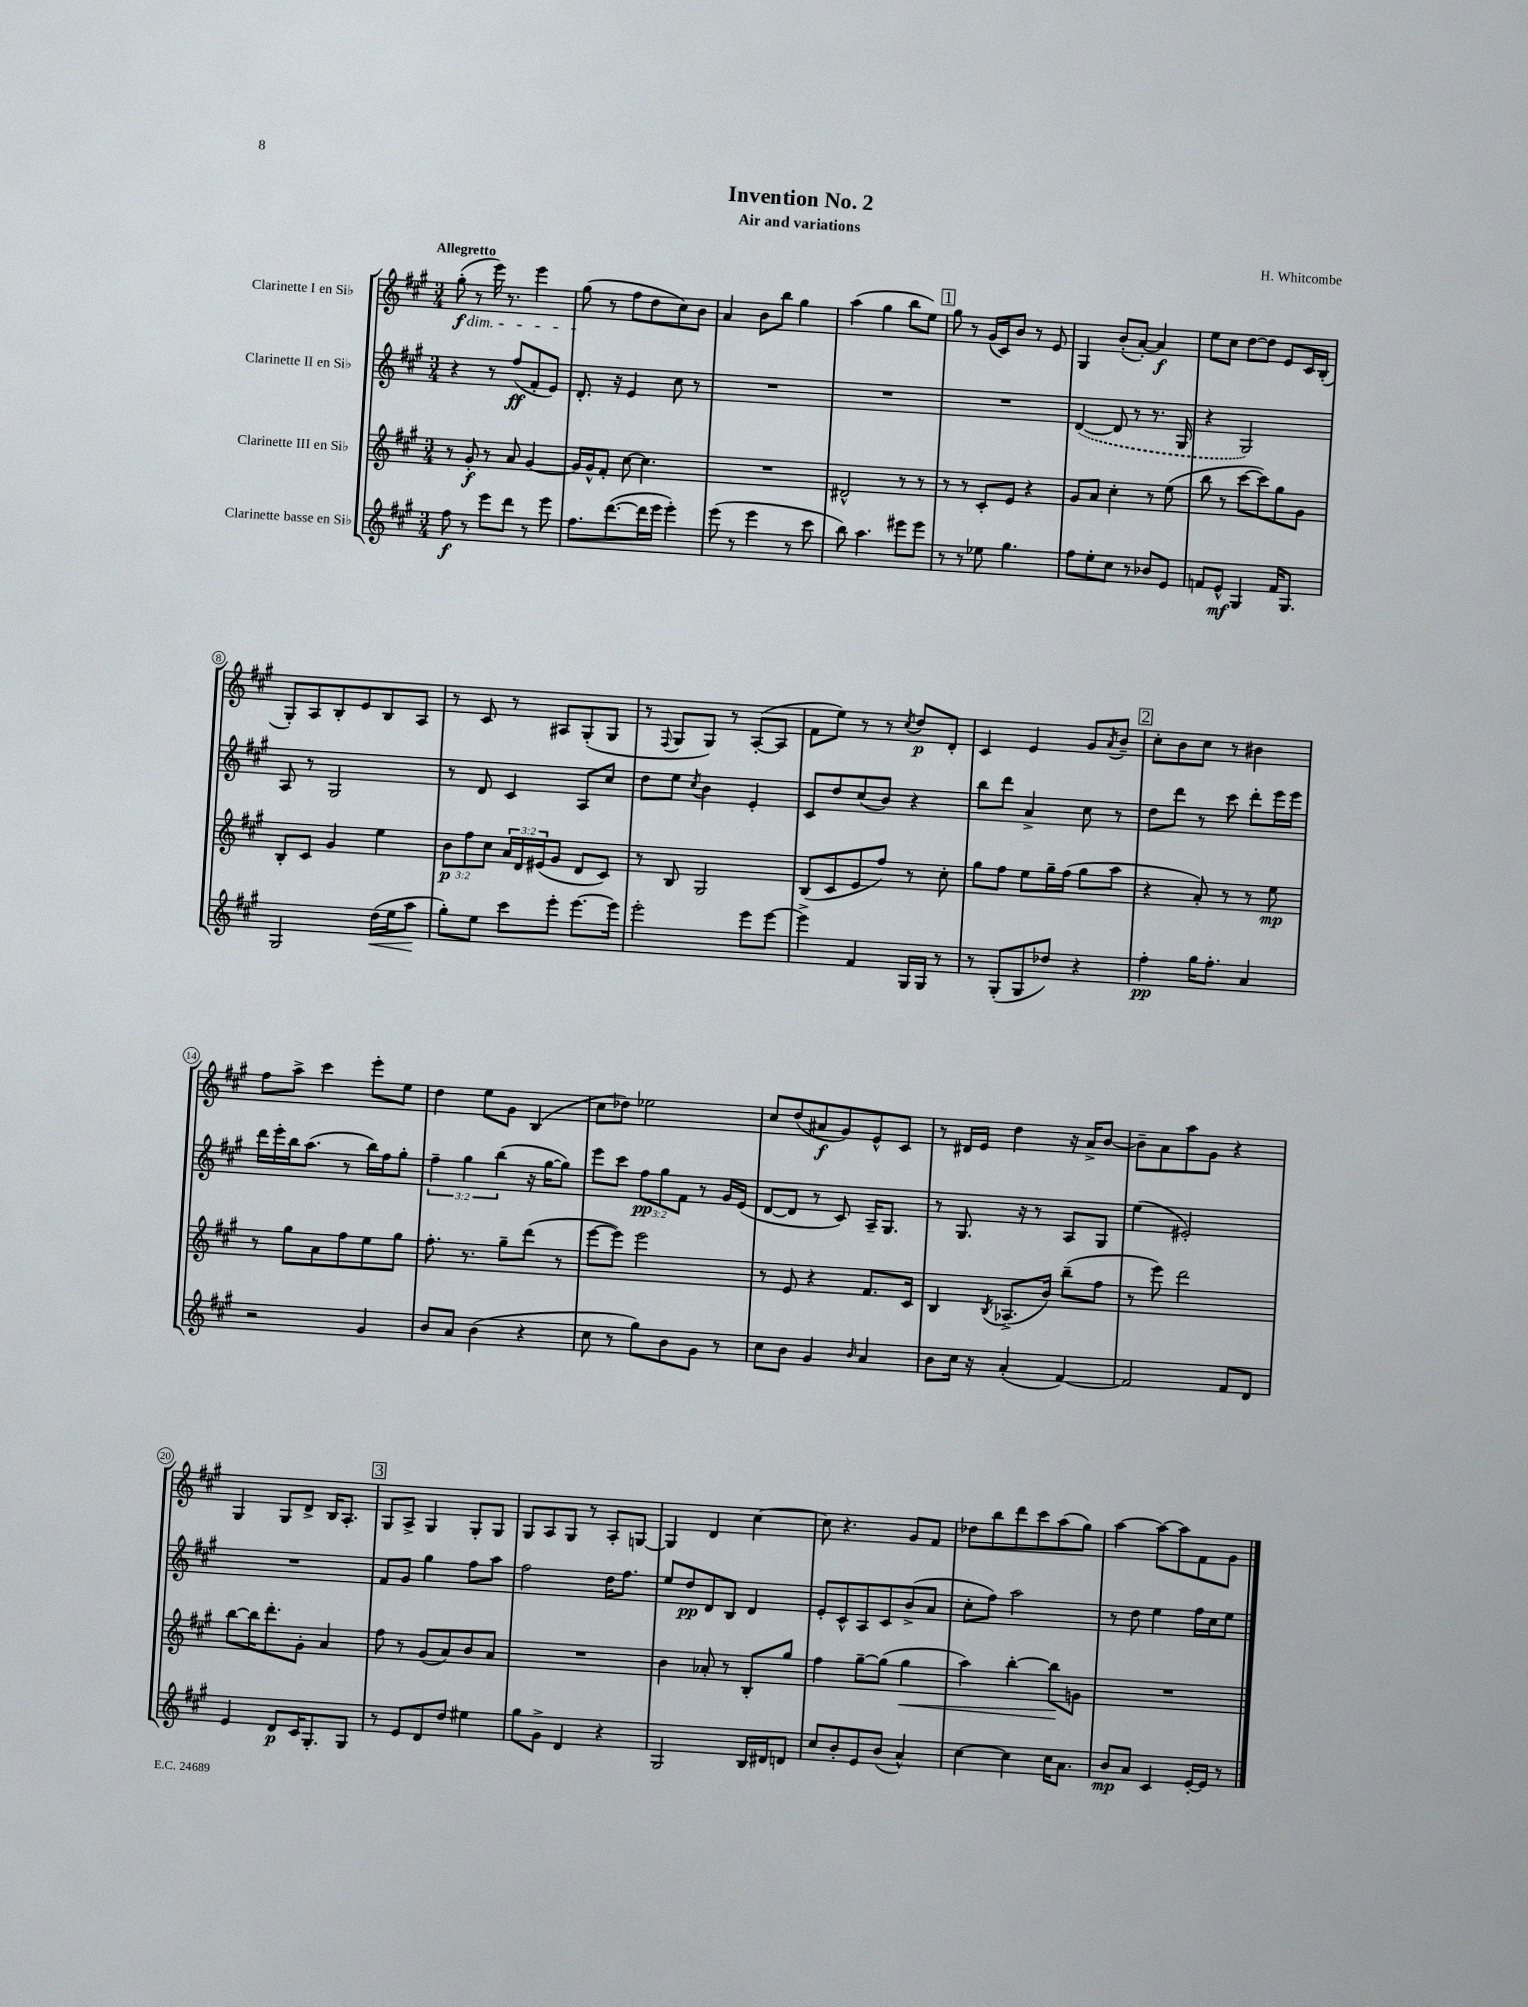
\header { title = "Invention No. 2" composer = "H. Whitcombe" subtitle = "Air and variations" }
<<
\new StaffGroup <<
\new Staff = "s0" \with { instrumentName = "Clarinette I en Sib" } {
    \clef treble \key a \major \numericTimeSignature \time 3/4 \tempo "Allegretto"
    gis''8-.\f\dim( r8 e'''16) r8. e'''4 |
    gis''8\!( r8 fis''8 d''8 cis''8) b'8 |
    a'4 b'8 b''8 gis''4 |
    a''4( gis''4 b''8 e''8) |
    \mark \markup { \box "1" } gis''8 r8 gis'16( cis'16) b'8 r8 e'8 |
    gis4 b'8-.( a'8~-.) a'4\f |
    e''8 cis''8 d''8~ d''8 e'8 cis'16 b16-.( |
    gis8-.) a8 b8-. e'8 b8 a8 |
    r8 cis'8 r8 ais8 gis8-.( gis8 |
    r8 \appoggiatura { fis8 } gis8 gis8) r8 a8~-.( a8 |
    fis'8 e''8) r8 r8 \acciaccatura { cis''8 } d''8\p d'8-. |
    cis'4 e'4 gis'8 \acciaccatura { a'8 } b'8-- |
    \mark \markup { \box "2" } cis''8-. b'8 cis''8 r8 bis'4 |
    fis''8 a''8-> cis'''4 e'''8-. e''8 |
    d''4 e''8 gis'8 b4( |
    cis''8 des''8) ees''2 |
    cis''8 d''8( ais'8\f gis'8) e'8-^ cis'8 |
    r8 dis'16 e'16 d''4 r16 a'16-> b'8~ |
    b'8-- a'8 a''8 gis'8 r4 |
    gis4 gis8 d'8-> b16 a8.-. |
    \mark \markup { \box "3" } gis8 a8-> gis4 gis8-. gis8 |
    gis8 a8 gis8 r8 a8-. g8~ |
    g4 d'4 cis''4~ |
    cis''8 r4. gis'8 fis'8 |
    des''8 b''8 d'''8 cis'''8 a''8( gis''8) |
    a''4~ a''8~ a''8 fis'8 gis'8 \bar "|." |
}
\new Staff = "s1" \with { instrumentName = "Clarinette II en Sib" } {
    \clef treble \key a \major \numericTimeSignature \time 3/4 \override Staff.TupletNumber.text = #tuplet-number::calc-fraction-text
    r4 r8 fis''8\ff( fis'8-. e'8) |
    d'8.-. r16 e'4 cis''8 r8 |
    R2. |
    R2. |
    \mark \markup { \box "1" } R2. |
    \once \slurDashed d'4~( d'8 r8 r8. gis16 |
    r4 gis2) |
    a8 r8 gis2 |
    r8 d'8 cis'4 a8 cis''8 |
    d''8 e''8 \acciaccatura { cis''8 } b'4 e'4-. |
    cis'8 d''8 cis''8( b'8) r4 |
    b''8 d'''8 a'4-> cis''8 r8 |
    \mark \markup { \box "2" } d''8 d'''8 r8 cis'''8 d'''8-. e'''16 e'''16 |
    d'''16 e'''16-. b''16 a''8.( r8 b''16) fis''16 gis''8-. |
    \tuplet 3/2 { fis''4-- gis''4 b''4( } r16 gis''16~ gis''8) |
    e'''8 cis'''8 \tuplet 3/2 { fis''8\pp gis''8 fis'8 } r8 gis'16 e'16( |
    d'8~ d'8 r8 cis'8) a16-- gis8. |
    r8 gis8. r16 r8 a8 gis8 |
    e''4( eis'2-.) |
    R2. |
    \mark \markup { \box "3" } fis'8 gis'8 gis''4 fis''8 a''8 |
    fis''2 d''16 fis''8. |
    e''8 d''8\pp d'8 b8 d'4 |
    e'8-. cis'8-^ a8 cis'8 b'8->( a'8 |
    cis''8-. fis''8) a''2 |
    r8 d''8 e''4 fis''16 cis''16 e''8 \bar "|." |
}
\new Staff = "s2" \with { instrumentName = "Clarinette III en Sib" } {
    \clef treble \key a \major \numericTimeSignature \time 3/4 \override Staff.TupletNumber.text = #tuplet-number::calc-fraction-text
    r8 gis'8-.\f r8 a'8 gis'4~ |
    gis'16 gis'16-^ fis'8-. cis''8~ cis''4. |
    R2. |
    dis'2-^ r8 r8 |
    \mark \markup { \box "1" } r8 r8 cis'8-. e'8 r4 |
    gis'8 a'8 cis''4-. r8 e''8( |
    b''8 r8 cis'''8~ cis'''8) gis''8 gis'8 |
    b8-. cis'8 gis'4 e''4 |
    \tuplet 3/2 { b'8\p fis''8 cis''8 } \tuplet 3/2 { a'16 d'16 eis'16( } gis'8 d'8 cis'8) |
    r8 b8 gis2 |
    b8( cis'8 e'8 fis''8) r8 cis''8-. |
    gis''8 fis''8 e''8 gis''16-- fis''16( gis''8 a''8 |
    \mark \markup { \box "2" } r4 a'8-.) r8 r8 e''8\mp |
    r8 gis''8 a'8 fis''8 e''8 gis''8 |
    fis''8.-. r8. gis''8-- d'''8( r8 |
    e'''8~ e'''8) e'''2 |
    r8 e'8 r4 fis'8. cis'16 |
    b4 \acciaccatura { b8 } aes8.->( b'16) b''8--( fis''8 |
    r8 e'''8) d'''2 |
    b''8~ b''16 d'''8.-. gis'8-. a'4 |
    \mark \markup { \box "3" } fis''8 r8 gis'8( a'8) b'8 a'8 |
    R2. |
    b'4 aes'8-. r8 b8-. gis''8 |
    fis''4 gis''8~-- gis''8( gis''4\< |
    a''4) b''4~-. b''8\! g'8 |
    R2. \bar "|." |
}
\new Staff = "s3" \with { instrumentName = "Clarinette basse en Sib" } {
    \clef treble \key a \major \numericTimeSignature \time 3/4
    fis''8\f r8 e'''8 d'''8 r8 e'''8 |
    fis''8. d'''8.~( d'''16 e'''16 e'''4-.) |
    e'''8( r8 e'''4 r8 cis'''8 |
    b''8) a''4. eis'''8 eis'''8 |
    \mark \markup { \box "1" } r8 r8 ees''8 gis''4. |
    fis''8 e''8-. cis''8 r8 bes'8 e'8 |
    f'8 e'8-^\mf gis4 f'16 gis8. |
    gis2 d''16\<( e''16 a''8\! |
    gis''8-.) e''8 cis'''8 e'''8-. e'''8.~ e'''16 |
    e'''2-. e'''8 e'''8~ |
    e'''4-> fis'4 gis16 gis16 r8 |
    r8 gis8-.( gis8 des''8) r4 |
    \mark \markup { \box "2" } fis''4-.\pp gis''16 fis''8.-. a'4 |
    r2 gis'4 |
    b'8 a'8 b'4( r4 |
    cis''8 r8 gis''8) b'8 gis'8 r8 |
    cis''8 b'8 gis'4 \grace { b'16 } a'4 |
    b'8 cis''16 r16 a'4-.( fis'4~) |
    fis'2 fis'8 d'8 |
    e'4 d'8\p cis'16 gis8.-. gis8 |
    \mark \markup { \box "3" } r8 e'8 d'8 d''8 eis''4 |
    gis''8 gis'8-> d'4 r4 |
    gis2 b16 dis'16 d'8 |
    cis''8 b'8-. e'8 b'8( a'4-^) |
    cis''4~ cis''4 cis''16 a'8. |
    b'8\mp a'8 cis'4 e'16~-. e'16 r8 \bar "|." |
}
>>
>>
\layout { \context { \Score \override BarNumber.stencil = #(make-stencil-circler 0.1 0.3 ly:text-interface::print) } }
